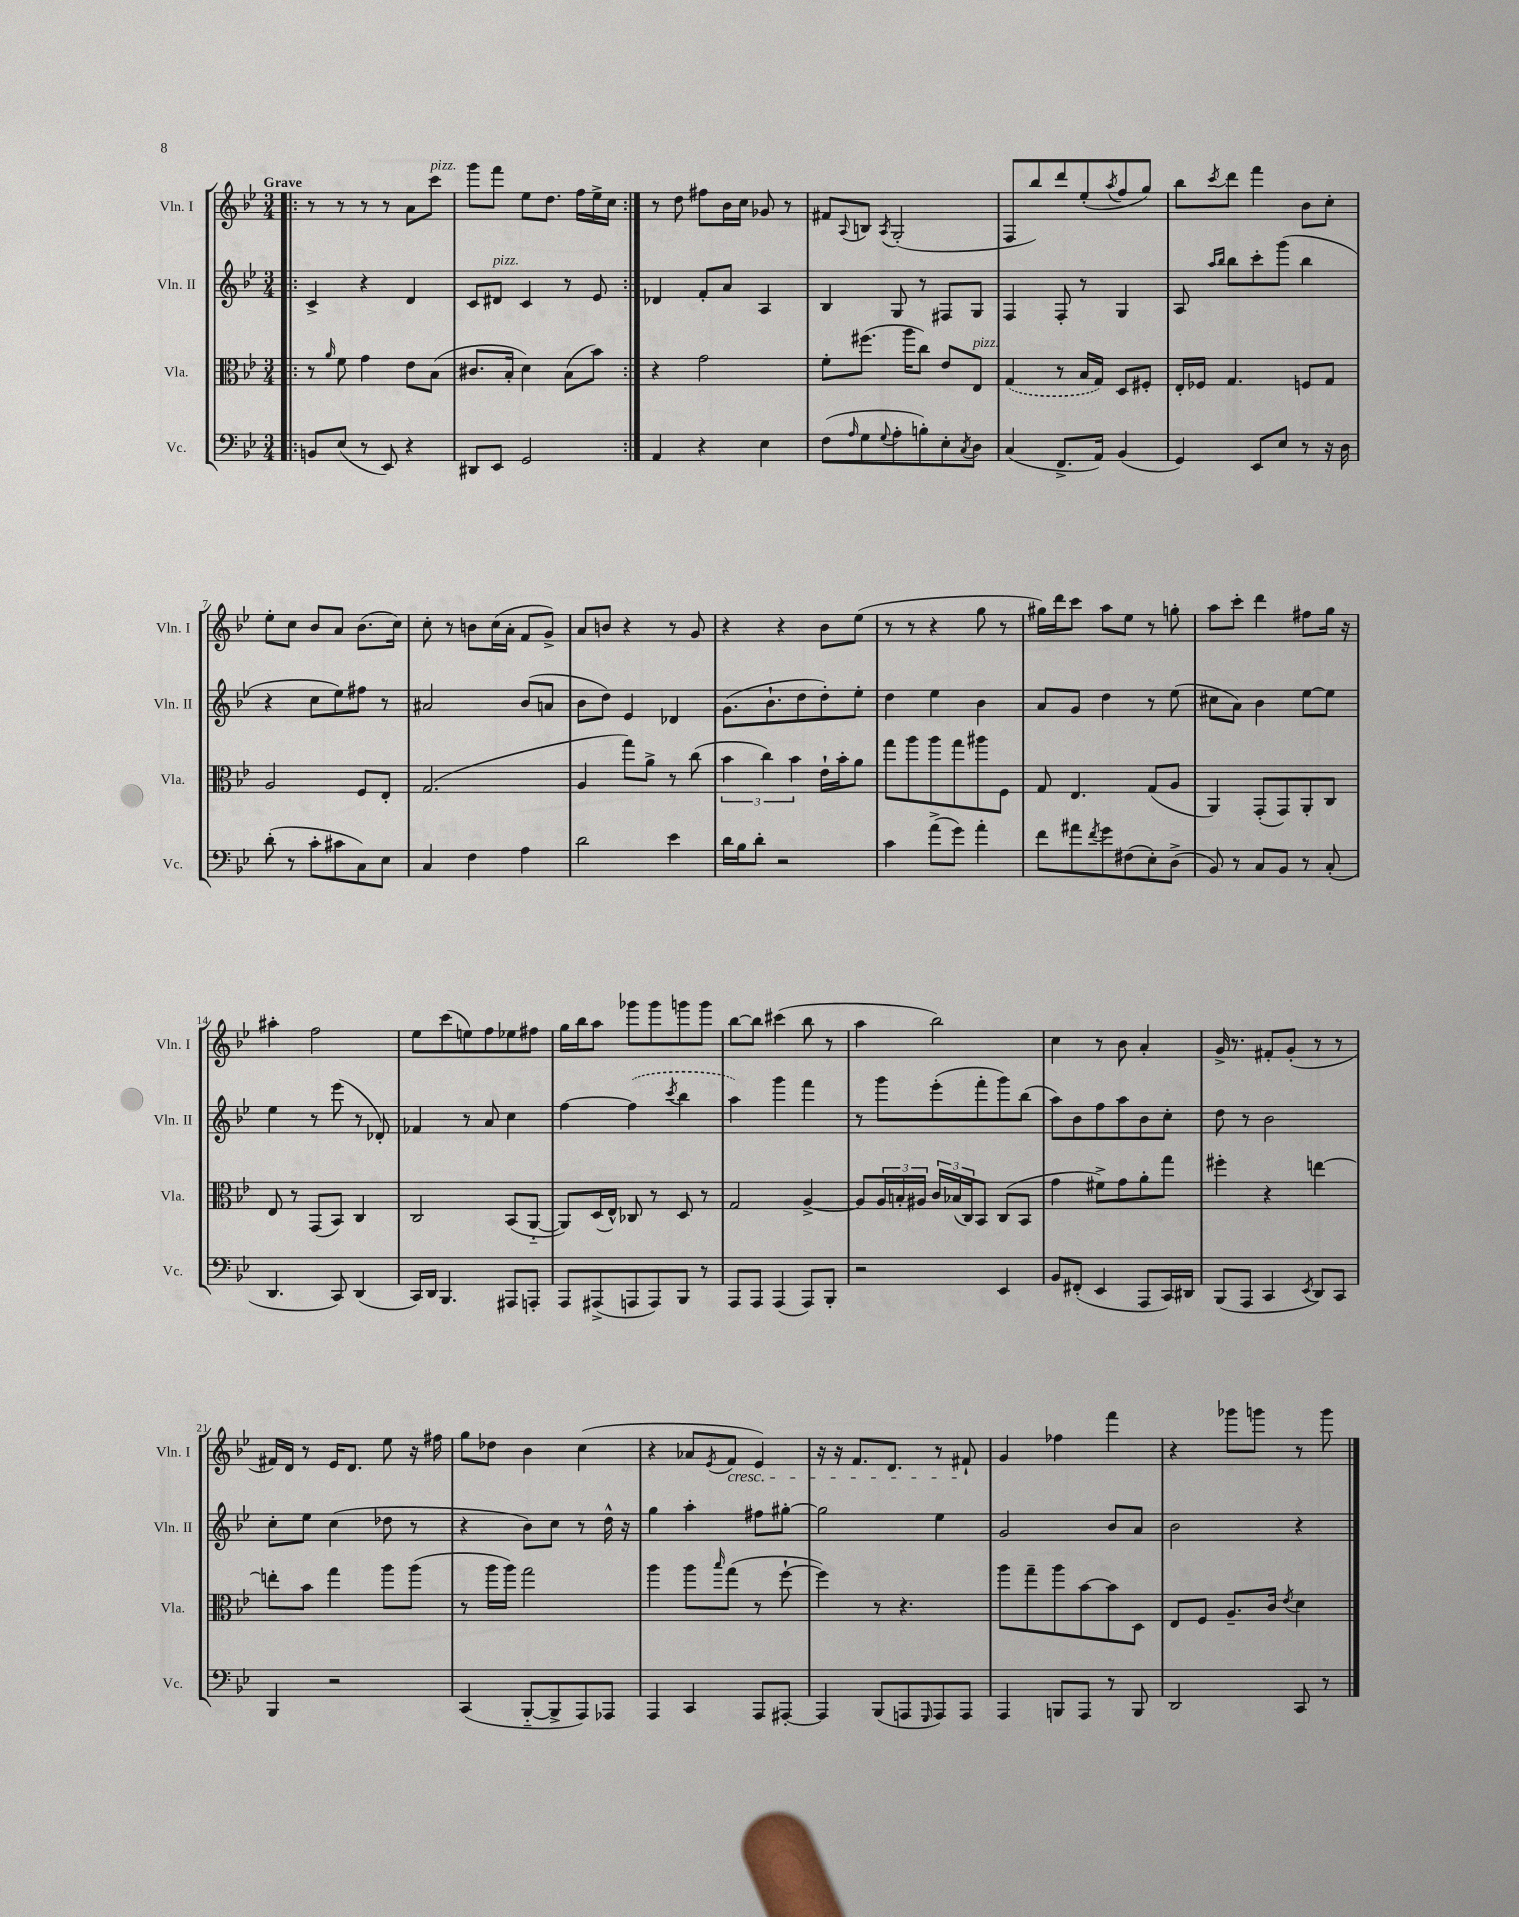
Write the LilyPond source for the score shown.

<<
\new StaffGroup <<
\new Staff = "s0" \with { instrumentName = "Vln. I" shortInstrumentName = "Vln. I" } {
    \clef treble \key bes \major \numericTimeSignature \time 3/4 \tempo "Grave"
    \repeat volta 2 { \bar ".|:" r8 r8 r8 r8 a'8 c'''8^\markup { \italic "pizz." } |
    g'''8 f'''8 ees''8 d''8. f''16 ees''16-> c''16 | }
    r8 d''8 fis''8 bes'16 c''16 ges'8 r8 |
    fis'8 \appoggiatura { a8 } b8 \acciaccatura { a8 } g2-.( |
    f8 bes''8) d'''8 ees''8-.( \acciaccatura { a''8 } f''8 g''8) |
    bes''8 \acciaccatura { c'''8 } d'''8 f'''4 bes'8 c''8-. |
    ees''8-. c''8 bes'8 a'8 bes'8.( c''16) |
    c''8-. r8 b'8 c''16( a'16-. f'8 g'8->) |
    a'8 b'8 r4 r8 g'8 |
    r4 r4 bes'8 ees''8( |
    r8 r8 r4 g''8 r8 |
    gis''16) d'''16 c'''8 a''8 ees''8 r8 g''8-. |
    a''8 c'''8-. d'''4 fis''8 g''16 r16 |
    ais''4-. f''2 |
    ees''8 c'''8( e''8) f''8 ees''8 fis''8 |
    g''16 bes''16 a''8 ges'''8 ges'''8 g'''8 g'''8 |
    bes''8~ bes''8 cis'''4( bes''8 r8 |
    a''4 bes''2) |
    c''4 r8 bes'8 a'4-. |
    g'16-> r8. fis'8-. g'8-.( r8 r8 |
    fis'16) d'16 r8 ees'16 d'8. ees''8 r16 fis''16 |
    g''8 des''8 bes'4 c''4( |
    r4 aes'8 \acciaccatura { ees'8 } f'8\cresc ees'4) |
    r16 r16 f'8. d'8. r8 fis'8-!\! |
    g'4 fes''4 f'''4 |
    r4 ges'''8 g'''8 r8 g'''8 \bar "|." |
}
\new Staff = "s1" \with { instrumentName = "Vln. II" shortInstrumentName = "Vln. II" } {
    \clef treble \key bes \major \numericTimeSignature \time 3/4
    \repeat volta 2 { \bar ".|:" c'4-> r4 d'4 |
    c'8 dis'8^\markup { \italic "pizz." } c'4 r8 ees'8 | }
    des'4 f'8-. a'8 a4 |
    bes4 g8 r8 fis8 g8 |
    f4 f8-. r8 g4 |
    a8 \grace { a''16 bes''16 } bes''8 c'''8-. g'''8( bes''4 |
    r4 c''8 ees''8) fis''8 r8 |
    ais'2 bes'8( a'8 |
    bes'8 d''8) ees'4 des'4 |
    g'8.( bes'8.-! d''8 d''8-.) ees''8-. |
    d''4 ees''4 bes'4 |
    a'8 g'8 d''4 r8 ees''8( |
    cis''8 a'8) bes'4 ees''8~ ees''8 |
    ees''4 r8 ees'''8( r8 des'8-.) |
    fes'4 r8 a'8 c''4 |
    f''4~ \once \slurDashed f''4( \acciaccatura { c'''8 } bes''4 |
    a''4) g'''4 f'''4 |
    r8 g'''8 ees'''8-.( f'''8-. g'''8) bes''8( |
    a''8) bes'8 f''8 a''8 bes'8 c''8-. |
    d''8 r8 bes'2 |
    c''8-. ees''8 c''4( des''8 r8 |
    r4 bes'8) c''8 r8 d''16-^ r16 |
    g''4 a''4-. fis''8 gis''8~-. |
    gis''2 ees''4 |
    g'2 bes'8 a'8 |
    bes'2 r4 \bar "|." |
}
\new Staff = "s2" \with { instrumentName = "Vla." shortInstrumentName = "Vla." } {
    \clef alto \key bes \major \numericTimeSignature \time 3/4
    \repeat volta 2 { \bar ".|:" r8 \grace { a'16 } f'8 g'4 ees'8 bes8( |
    cis'8. bes16-. d'4) bes8( bes'8) | }
    r4 g'2 |
    f'8-. fis''8.( a''16 c''8) ees'8 ees8^\markup { \italic "pizz." } |
    \once \slurDashed g4( r8 bes16 g16) d8 fis8-. |
    ees16-. fes16 g4. f8 g8 |
    a2 f8 ees8-. |
    g2.( |
    a4 g''8) a'8-> r8 c''8( |
    \tuplet 3/2 { bes'4 c''4) bes'4 } ees'16-! bes'16-. a'8 |
    g''8 a''8 a''8 g''8 ais''8 f8 |
    g8 ees4. g8( a8 |
    a,4) g,8-.( g,8) a,8-. c8 |
    ees8 r8 g,8( bes,8) c4 |
    c2 bes,8( a,8~-_ |
    a,8) d16( ees16-^) ces8 r8 d8 r8 |
    g2 a4~-> |
    a8 \tuplet 3/2 { a16 b16-. ais16 } \tuplet 3/2 { c'16 bes16( c16) } bes,8 c8( bes,8 |
    g'4 fis'8->) g'8 a'8-. g''8 |
    fis''4-. r4 e''4~ |
    e''8-. bes'8 g''4 a''8 a''8( |
    r8 a''16 a''16) g''2 |
    a''4 a''8 \grace { bes''16 } g''8( r8 f''8~-! |
    f''4) r8 r4. |
    a''8 g''8-- a''8 bes'8~ bes'8 d8 |
    ees8 f8 a8.-- c'16 \acciaccatura { ees'8 } d'4 \bar "|." |
}
\new Staff = "s3" \with { instrumentName = "Vc." shortInstrumentName = "Vc." } {
    \clef bass \key bes \major \numericTimeSignature \time 3/4
    \repeat volta 2 { \bar ".|:" b,8 ees8( r8 ees,8) r4 |
    dis,8 ees,8 g,2 | }
    a,4 r4 ees4 |
    f8( \grace { a16 } g8 \appoggiatura { g8 } a8-. b8-.) ees8-. \acciaccatura { c8 } d8 |
    c4( f,8.-> a,16) bes,4( |
    g,4) ees,8 ees8 r8 r16 d16 |
    d'8-.( r8 c'8-. cis'8 c8) ees8 |
    c4 f4 a4 |
    d'2 ees'4 |
    d'16 bes16 d'8-. r2 |
    c'4 a'8->( g'8) a'4-. |
    f'8 ais'8 \acciaccatura { f'8 } g'8 fis8( ees8-.) d8->( |
    bes,8) r8 c8 bes,8 r8 c8-.( |
    d,4. c,8) d,4( |
    c,16) d,16 bes,,4. ais,,8 a,,8-. |
    a,,8 ais,,8->( a,,8 a,,8) bes,,8 r8 |
    a,,8 a,,8 a,,4( a,,8) bes,,8-. |
    r2 ees,4 |
    bes,8 fis,8-.( ees,4 a,,8 c,16) dis,16 |
    bes,,8( a,,8 c,4 \acciaccatura { ees,8 } d,8) c,8 |
    bes,,4 r2 |
    c,4( bes,,8~-_ bes,,8-> a,,8) aes,,8 |
    a,,4 c,4 a,,8 ais,,8~-. |
    ais,,4 bes,,8( a,,8 \grace { g,,16 } a,,8) a,,8 |
    a,,4 b,,8 a,,8 r8 b,,8 |
    d,2 c,8 r8 \bar "|." |
}
>>
>>
